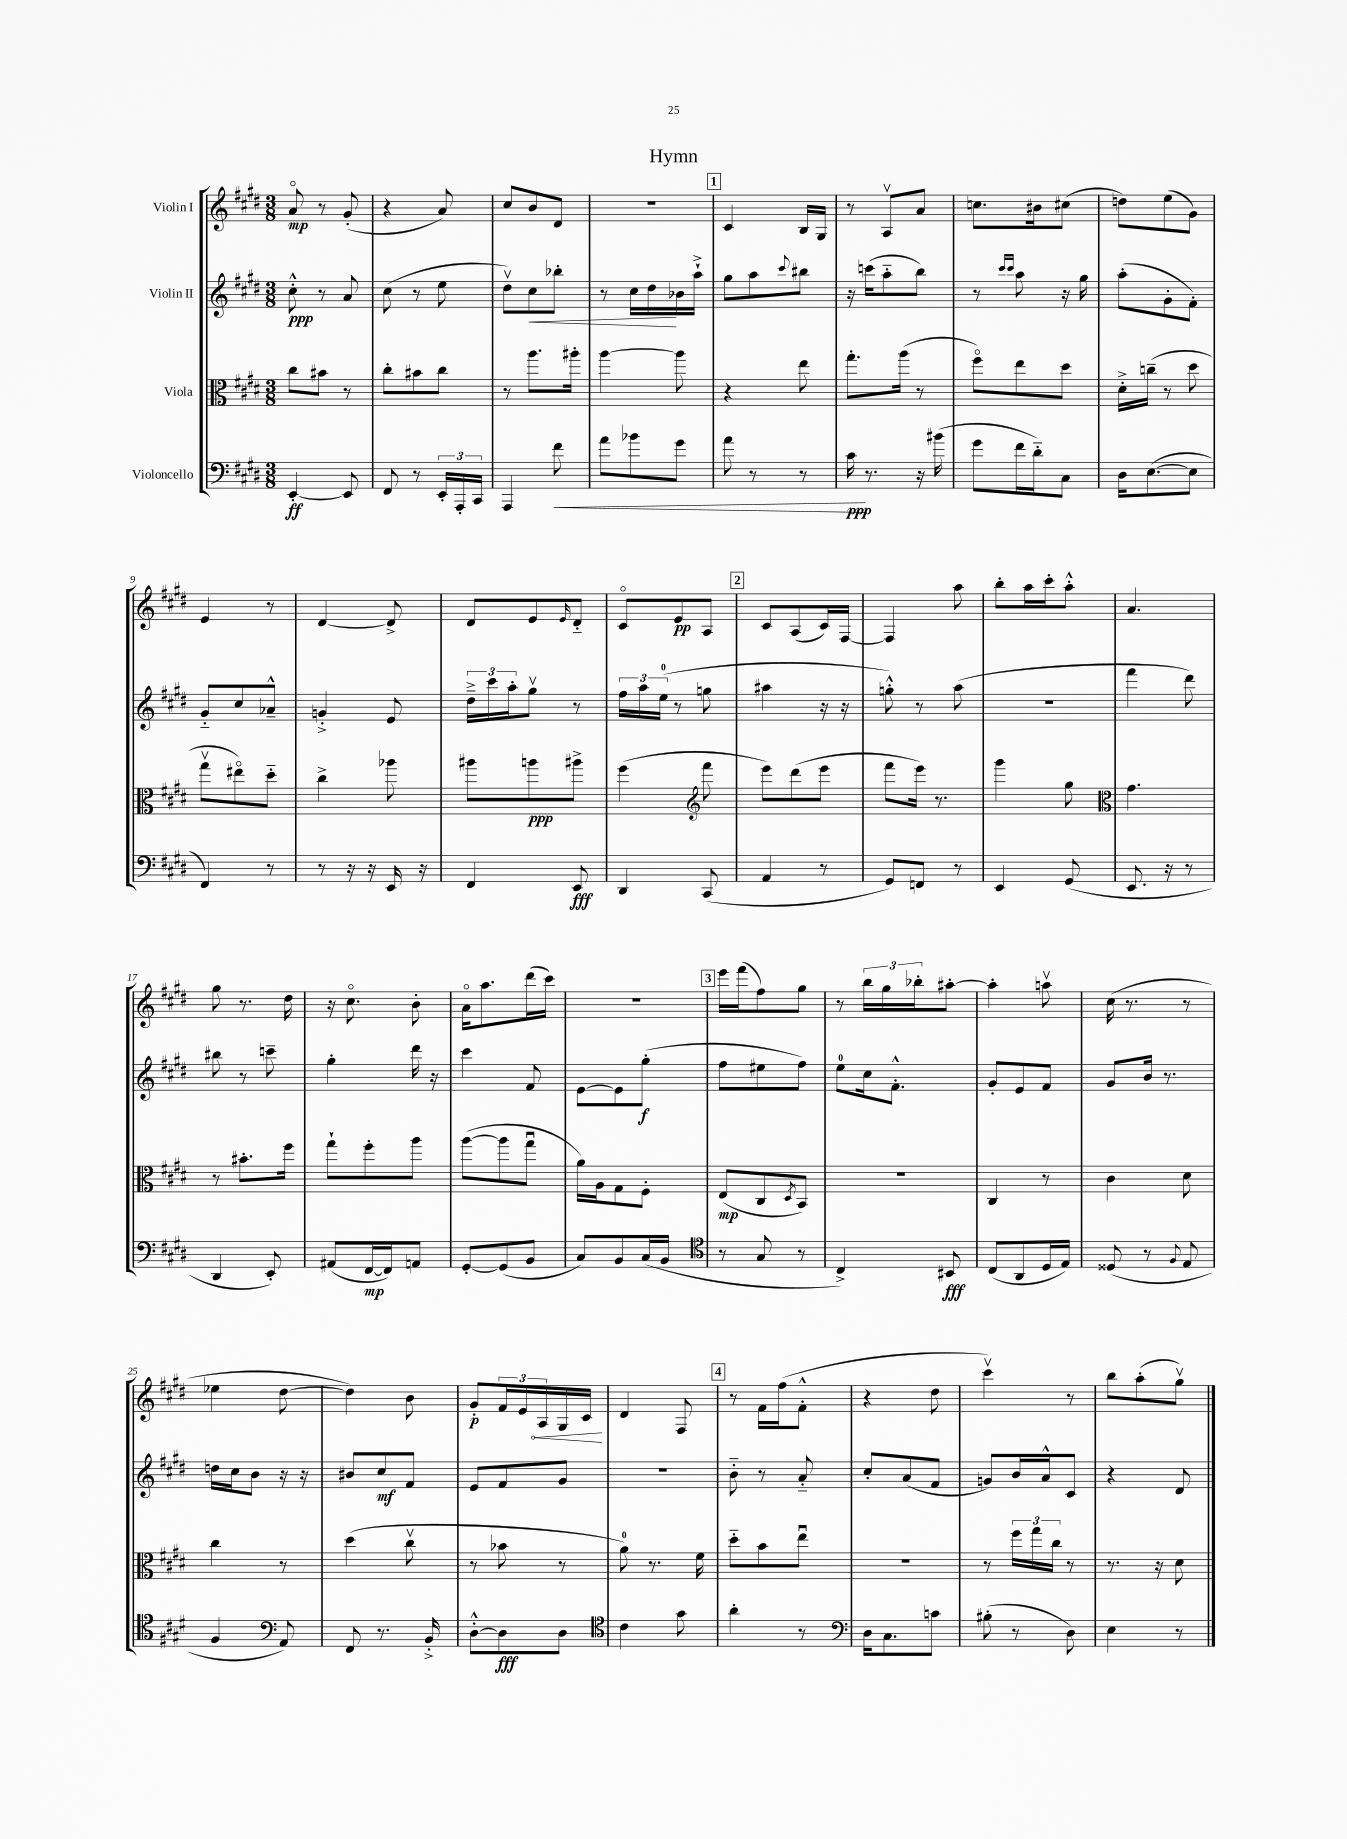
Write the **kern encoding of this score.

**kern	**dynam	**kern	**dynam	**kern	**dynam	**kern	**dynam
*part4	*part4	*part3	*part3	*part2	*part2	*part1	*part1
*staff4	*staff4	*staff3	*staff3	*staff2	*staff2	*staff1	*staff1
*I"Violoncello	*	*I"Viola	*	*I"Violin II	*	*I"Violin I	*
*clefF4	*	*clefC3	*	*clefG2	*	*clefG2	*
*k[f#c#g#d#]	*	*k[f#c#g#d#]	*	*k[f#c#g#d#]	*	*k[f#c#g#d#]	*
*M3/8	*	*M3/8	*	*M3/8	*	*M3/8	*
=1	=1	=1	=1	=1	=1	=1	=1
[4EE'/	ff	8cc#\L	.	8cc#'^^\	ppp	8a/	mp
.	.	8b#X\J	.	8r	.	8r	.
8EE/]	.	8r	.	8a/	.	(8g#'/	.
=2	=2	=2	=2	=2	=2	=2	=2
8FF#/	.	8cc#'\L	.	(8cc#\	.	4r	.
8r	.	8b#X\	.	8r	.	.	.
24EE'/LL	.	8cc#\J	.	8ee\	.	8a/)	.
24AAA'/	.	.	.	.	.	.	.
24CC#/JJ	.	.	.	.	.	.	.
=3	=3	=3	=3	=3	=3	=3	=3
4AAA/	.	8r	.	8dd#v\L)	.	8cc#/L	.
!	!	!	!	!	!LO:HP:b	!	!
.	.	8.aa\L	.	8cc#\	<	8b/	.
!	!LO:HP:b	!	!	!	!	!	!
8f#\	<	.	.	8bb-X'\J	.	8d#/J	.
.	.	16aa#X'\Jk	.	.	.	.	.
=4	=4	=4	=4	=4	=4	=4	=4
8a\L	.	[4aa\	.	8r	.	4.r	.
8b-X\	.	.	.	16cc#\LL	.	.	.
.	.	.	.	16dd#\	.	.	.
8g#\J	.	8aa\]	.	16b-X\	[	.	.
.	.	.	.	16aa`^\JJ	.	.	.
!!LO:REH:place=s1:t=1
=5	=5	=5	=5	=5	=5	=5	=5
8a\	.	4r	.	8gg#\L	.	4c#/	.
8r	.	.	.	8aa\	.	.	.
.	.	.	.	8qqccc#/	.	.	.
8r	.	8ee\	.	8bb#X\J	.	16B/LL	.
.	.	.	.	.	.	16G#/JJ	.
=6	=6	=6	=6	=6	=6	=6	=6
16c#\	ppp	8.gg#'\L	.	16r	.	8r	.
8.r	[	.	.	(16cccn\KL	.	.	.
.	.	.	.	8aa\	.	8Av/L	.
.	.	(16aa\Jk	.	.	.	.	.
16r	.	8r	.	8bb\J)	.	8a/J	.
(16b#X\	.	.	.	.	.	.	.
=7	=7	=7	=7	=7	=7	=7	=7
8g#\L	.	8ff#\L)	.	8r	.	8.ccn\L	.
.	.	.	.	16qqccc#/LL	.	.	.
.	.	.	.	16qqccc#/JJ	.	.	.
16f#\L	.	8ee\	.	8aa\	.	.	.
16d#\J)	.	.	.	.	.	16b#X\k	.
8C#\J	.	8dd#\J	.	16r	.	(8cc#X\J	.
.	.	.	.	16gg#\	.	.	.
=8	=8	=8	=8	=8	=8	=8	=8
16D#\KL	.	16d#'^\LL	.	(8aa'\L	.	8ddn\L)	.
([8.E\	.	(16ccn~\JJ	.	.	.	.	.
.	.	8r	.	8g#'\	.	(8ee\	.
8E\J]	.	8dd#\	.	8f#'\J)	.	8g#\J)	.
!!LO:LB:g=z
=9	=9	=9	=9	=9	=9	=9	=9
4FF#/)	.	8gg#v\L	.	8g#/L	.	4e/	.
.	.	8ee#X\)	.	8cc#/	.	.	.
8r	.	8dd#\J	.	8a-X~^^/J	.	8r	.
=10	=10	=10	=10	=10	=10	=10	=10
8r	.	4cc#^\	.	4gn'^/	.	[4d#/	.
16r	.	.	.	.	.	.	.
16r	.	.	.	.	.	.	.
16EE/	.	8aa-X\	.	8e/	.	8d#^/]	.
16r	.	.	.	.	.	.	.
=11	=11	=11	=11	=11	=11	=11	=11
4FF#/	.	8aa#X\L	.	24dd#~^\LL	.	8d#/L	.
.	.	.	.	24ccc#\	.	.	.
.	.	.	.	24aa'\J	.	.	.
.	.	8aan\	ppp	8gg#v\J	.	8e/	.
.	.	.	.	.	.	16qqe/	.
8EE/	fff	8aa#X^\J	.	8r	.	8d#/J	.
=12	=12	=12	=12	=12	=12	=12	=12
4DD#/	.	(4ff#\	.	24ff#\LL	.	8c#/L	.
.	.	.	.	24aa\	.	.	.
.	.	.	.	(24ee\JJ	.	.	.
.	.	.	.	8r	.	8e/	pp
*	*	*clefG2	*	*	*	*	*
(8CC#/	.	8fff#\	.	8ggn\	.	8A/J	.
!!LO:REH:place=s1:t=2
=13	=13	=13	=13	=13	=13	=13	=13
4AA/	.	8eee\L)	.	4aa#X\	.	8c#/L	.
.	.	(8ddd#\	.	.	.	(8A/	.
8r	.	8eee\J	.	16r	.	16c#/L)	.
.	.	.	.	16r	.	[16F#/JJ	.
=14	=14	=14	=14	=14	=14	=14	=14
8GG#/L)	.	8fff#\L	.	8ggn'^^\)	.	4F#/]	.
8FFn/J	.	16eee\Jk)	.	8r	.	.	.
.	.	8.r	.	.	.	.	.
8r	.	.	.	(8aa\	.	8aa\	.
=15	=15	=15	=15	=15	=15	=15	=15
4EE/	.	4ggg#\	.	4.r	.	8bb'\L	.
.	.	.	.	.	.	16aa\L	.
.	.	.	.	.	.	16ccc#'\J	.
(8GG#/	.	8gg#\	.	.	.	8aa'^^\J	.
=16	=16	=16	=16	=16	=16	=16	=16
*	*	*clefC3	*	*	*	*	*
8.EE/	.	4.g#\	.	4fff#\	.	4.a/	.
16r	.	.	.	.	.	.	.
8r	.	.	.	8ddd#\)	.	.	.
!!LO:LB:g=z
=17	=17	=17	=17	=17	=17	=17	=17
4DD#/	.	8r	.	8bb#X\	.	8gg#\	.
.	.	8.b#X'\L	.	8r	.	8.r	.
8EE'/)	.	.	.	8cccn~\	.	.	.
.	.	16ff#\Jk	.	.	.	16dd#\	.
=18	=18	=18	=18	=18	=18	=18	=18
(8AA#X/L	.	8gg#`\L	.	4gg#'\	.	16r	.
.	.	.	.	.	.	8.cc#\	.
[16FF#/L	mp	8ff#'\	.	.	.	.	.
16FF#/J])	.	.	.	.	.	.	.
8AAn/J	.	8aa\J	.	16ddd#\	.	8b'\	.
.	.	.	.	16r	.	.	.
=19	=19	=19	=19	=19	=19	=19	=19
[8GG#'/L	.	([8aa\L	.	4ccc#\	.	16a\KL	.
.	.	.	.	.	.	8.aa\	.
(8GG#/]	.	8aa\]	.	.	.	.	.
8BB/J	.	8gg#u\J	.	8f#/	.	(16ddd#\L	.
.	.	.	.	.	.	16ccc#\JJ)	.
=20	=20	=20	=20	=20	=20	=20	=20
8C#/L)	.	16a\LL)	.	[8e\L	.	4.r	.
.	.	16A\J	.	.	.	.	.
8BB/	.	8G#\	.	8e\]	.	.	.
(16C#/L	.	8F#'\J	.	(8gg#'\J	f	.	.
16BB/JJ	.	.	.	.	.	.	.
!!LO:REH:place=s1:t=3
=21	=21	=21	=21	=21	=21	=21	=21
*clefC4	*	*	*	*	*	*	*
8r	.	(8E/L	mp	8ff#\L	.	16eee\LL	.
.	.	.	.	.	.	(16fff#\J	.
8G#/	.	8C#/	.	8ee#X\	.	8ff#\)	.
.	.	8qD#/	.	.	.	.	.
8r	.	8BB/J)	.	8ff#\J)	.	8gg#\J	.
=22	=22	=22	=22	=22	=22	=22	=22
4C#^/)	.	4.r	.	8ee\L	.	8r	.
.	.	.	.	16cc#\k	.	24bb\LL	.
.	.	.	.	.	.	24gg#\	.
.	.	.	.	8.f#'^^\J	.	.	.
.	.	.	.	.	.	24bb-X'\J	.
8BB#X/	fff	.	.	.	.	[8aa#X'\J	.
=23	=23	=23	=23	=23	=23	=23	=23
(8C#/L	.	4C#/	.	8g#'/L	.	4aa#'\]	.
8AA/	.	.	.	8e/	.	.	.
16D#/L	.	8r	.	8f#/J	.	8aanv\	.
16E/JJ)	.	.	.	.	.	.	.
=24	=24	=24	=24	=24	=24	=24	=24
(8D##X/	.	4c#\	.	8g#/L	.	(16cc#\	.
.	.	.	.	.	.	8.r	.
8r	.	.	.	16b/Jk	.	.	.
.	.	.	.	8.r	.	.	.
8qqF#/	.	.	.	.	.	.	.
8E/	.	8d#\	.	.	.	8r	.
!!LO:LB:g=z
=25	=25	=25	=25	=25	=25	=25	=25
4F#/	.	4cc#\	.	16ddn\LL	.	4ee-X\	.
.	.	.	.	16cc#\J	.	.	.
.	.	.	.	8b\J	.	.	.
*clefF4	*	*	*	*	*	*	*
8AA/)	.	8r	.	16r	.	[8dd#\	.
.	.	.	.	16r	.	.	.
=26	=26	=26	=26	=26	=26	=26	=26
8FF#/	.	(4dd#\	.	8b#X/L	.	4dd#\])	.
8.r	.	.	.	8cc#/	mf	.	.
.	.	8cc#v\	.	8f#/J	.	8b\	.
16BB'^/	.	.	.	.	.	.	.
=27	=27	=27	=27	=27	=27	=27	=27
[8D#'^^\L	.	8r	.	8e/L	.	8g#'/L	p
8D#\]	fff	8b-X\	.	8f#/	.	24f#/L	.
.	.	.	.	.	.	24e/	.
!	!	!	!	!	!	!	!LO:HP:b
.	.	.	.	.	.	24A/	<
8D#\J	.	8r	.	8g#/J	.	16G#/	.
.	.	.	.	.	.	16c#/JJ	.
.	.	.	.	.	.	.	[
=28	=28	=28	=28	=28	=28	=28	=28
*clefC4	*	*	*	*	*	*	*
4c#\	.	8a\)	.	4.r	.	4d#/	.
.	.	8.r	.	.	.	.	.
8g#\	.	.	.	.	.	8F#/	.
.	.	16f#\	.	.	.	.	.
!!LO:REH:place=s1:t=4
=29	=29	=29	=29	=29	=29	=29	=29
4a'\	.	8dd#\L	.	8b\	.	8r	.
.	.	8b\	.	8r	.	16f#\LL	.
.	.	.	.	.	.	(16ff#\J	.
8r	.	8eeu\J	.	8a/	.	8f#'^^\J	.
=30	=30	=30	=30	=30	=30	=30	=30
*clefF4	*	*	*	*	*	*	*
16D#\KL	.	4.r	.	8cc#'/L	.	4r	.
8.C#\	.	.	.	.	.	.	.
.	.	.	.	(8a/	.	.	.
8cn\J	.	.	.	8f#/J	.	8dd#\	.
=31	=31	=31	=31	=31	=31	=31	=31
(8B#X'\	.	8r	.	8gn/L)	.	4ccc#v\)	.
8r	.	24ff#\LL	.	16b/L	.	.	.
.	.	24gg#\	.	.	.	.	.
.	.	.	.	16a^^/J	.	.	.
.	.	24cc#\JJ	.	.	.	.	.
8D#\)	.	8r	.	8c#/J	.	8r	.
=32	=32	=32	=32	=32	=32	=32	=32
4E\	.	8.r	.	4r	.	8bb\L	.
.	.	.	.	.	.	(8aa'\	.
.	.	16r	.	.	.	.	.
8r	.	8d#\	.	8d#/	.	8gg#v\J)	.
==	==	==	==	==	==	==	==
*-	*-	*-	*-	*-	*-	*-	*-
